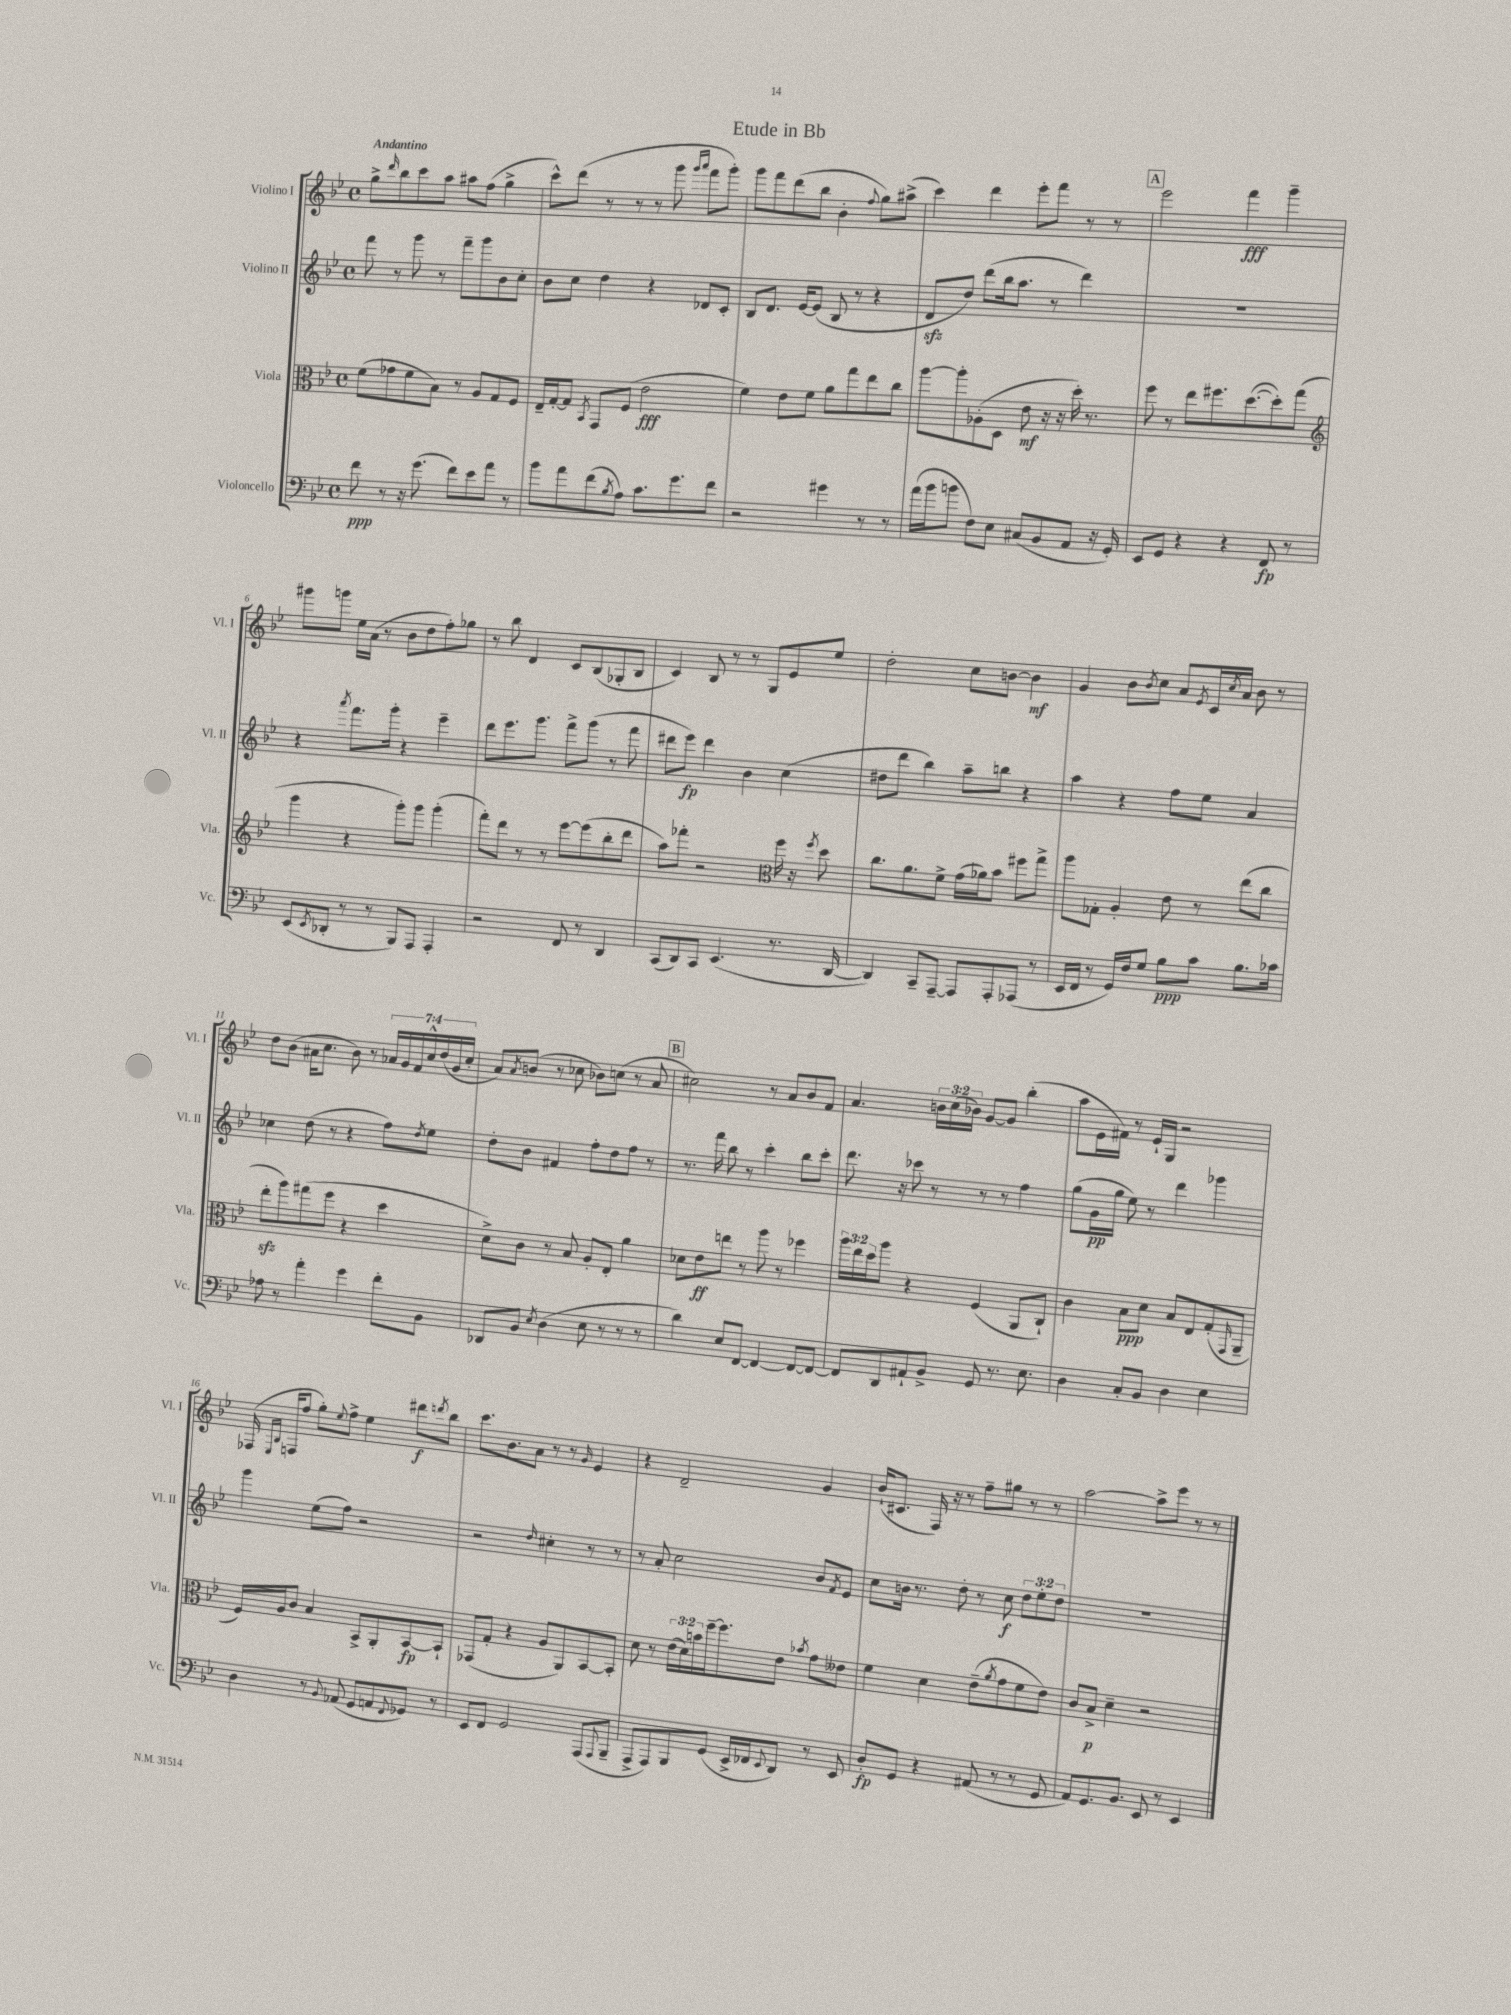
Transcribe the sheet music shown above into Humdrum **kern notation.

**kern	**kern	**kern	**kern
*staff4	*staff3	*staff2	*staff1
*clefF4	*clefC3	*clefG2	*clefG2
*k[b-e-]	*k[b-e-]	*k[b-e-]	*k[b-e-]
*M4/4	*M4/4	*M4/4	*M4/4
*met(c)	*met(c)	*met(c)	*met(c)
8f	(8f	8fff	8gg^
.	.	.	16qqddd
8r	8g-	8r	8bb-
16r	8f	8ggg	8ccc
(8.g	.	.	.
.	8B-)	8r	8aa
8f)	8r	8fff~	8aa#
8e-	8A	8ggg	(8ff
8a	8G	8b-	4gg^
8r	8F	8cc'	.
=	=	=	=
8b-	16E-~	8b-	8ccc^^)
.	[16G'	.	.
8a	8G]	8cc	(8ddd
.	8qBB-	.	.
(8f	8GG	4dd	8r
8qB-	.	.	.
8A)	(8F	.	8r
8.c	2e-	4r	8r
.	.	.	8ggg
8.g	.	.	.
.	.	.	16qqggg
.	.	.	16qqaaa
.	.	8d-	8fff
8f	.	8c'	8ggg')
=	=	=	=
2r	4f)	8B-	8ggg
.	.	8.d	8fff
.	8e-	.	(8ddd
.	.	[16e-	.
.	8f	(8e-]	8bb-
4g#	8a	8B-	4b-'
.	8gg	8r	.
.	.	.	8qqff
8r	8ee-	4r	8gg)
8r	8cc	.	(8aa#^
=	=	=	=
(16a	[8aa	8d	4ccc)
16b-	.	.	.
8b	8aa']	8dd)	.
8F)	(8A-'	(8ddd	4ddd
8E-	8D	16bb-	.
.	.	8.aa	.
(8C#	8e-	.	8eee-'
8BB-	16r	8r	8fff
.	16r	.	.
8AA	16dd')	4ddd)	8r
.	8.r	.	.
16r	.	.	8r
16GG')	.	.	.
=	=	=	=
8EE-	8ff	1r	2eee-
8GG	8r	.	.
4r	8ee-	.	.
.	8.ff#	.	.
4r	.	.	4fff
.	([8.dd	.	.
8FF	8dd'])	.	4ggg~
8r	(8gg	.	.
=	=	=	=
*	*clefG2	*	*
(8EE-	4ggg	4r	8ggg#
8qEE-	.	.	.
8DD-'	.	.	8ggg
.	.	8qaaa	.
8r	4r	8.fff	16ee-
.	.	.	(16a
8r	.	.	8r
.	.	16ggg'	.
8BBB-)	8ggg')	4r	8b-
8AAA	8ggg	.	8dd
4AAA'	(4ggg'	4eee-~	8ff')
.	.	.	8gg-
=	=	=	=
2r	8fff')	8ddd	8r
.	8ddd	8.eee-	8bb-
.	8r	.	4d
.	.	8.ggg	.
.	8r	.	.
8FF	[8eee-	8fff^	8c
8r	(8eee-]	(8ggg	(8B-
4DD	8bb-'	8r	8G-'
.	8ddd	8fff	8B-
=	=	=	=
(8CC	8aa)	8ddd#	4c)
8DD)	8fff-'	8eee-)	.
8CC	2r	4ddd#	8B-
(4.EE-	.	.	8r
.	.	4b-	8r
.	.	.	8G
*	*clefC3	*	*
8.r	16ff	(4cc	8e-
.	16r	.	.
.	8qff	.	.
.	8dd	.	8ee-
[16DD	.	.	.
=	=	=	=
4DD])	8.cc	8dd#	2dd'
.	.	8ddd	.
.	8.a	.	.
8CC~	.	4bb-)	.
[8AAA~	8f^	.	.
8AAA]	(16g	8aa~	8cc
.	16a-)	.	.
8AAA'	8b-	8bb	[8b
(8AAA-	8ff#	4r	4b]
8r	8gg^	.	.
=	=	=	=
16EE-	8aa	4aa	4g
16FF	.	.	.
8r	8G-'	.	.
16GG)	4A'	4r	8b-
16F	.	.	.
.	.	.	8qb-
8G	.	.	8cc
8B-	8e-	8ff	8a
.	.	.	8qe-
8c	8r	8ee-	16c
.	.	.	8qcc
.	.	.	16a
8.B-	(8ee-	4a	8b-
.	8cc	.	8r
16c-	.	.	.
=	=	=	=
8A-	8ee-'	4cc-	8dd
8r	8aa)	.	(8b-
4a'	(8gg#	(8dd	16a#
.	.	.	8.cc
.	8ff	8r	.
4g	4r	4r	8b-)
.	.	.	8r
8f'	4dd	8ff)	28a-
.	.	.	28g
.	.	.	28f
.	.	.	28cc^^
.	.	8qdd	.
8BB-	.	8ee-	.
.	.	.	(28dd
.	.	.	28g
.	.	.	28cc'
=	=	=	=
8DD-	8d^)	8dd'	8a)
.	.	.	8qa
8BB-	8c	8b-	(8b
8qE-	.	.	.
(4D	8r	4f#	8r
.	8B-	.	8cc-
8E-	8A'	8ff'	8b-)
8r	8E-'	8dd	(8cc
8r	4a	8ff	8r
8r	.	8r	8a
=	=	=	=
4d)	8d-	8.r	2cc#)
.	8e-	.	.
.	.	16fff	.
8E-	8ee	8bb-	.
[8FF	8r	8r	.
4FF_	8aa	4ccc'	8r
.	8r	.	8a
8FF_	4ff-	8bb-	8b-
8FF_	.	8ccc'	8f
=	=	=	=
8FF]	24aa	8.ddd	4.a
.	24ee-	.	.
.	24dd	.	.
8DD	8aa	.	.
.	.	16r	.
8AA#`	4r	8ccc-	.
8BB-^	.	8r	24b
.	.	.	(24cc
.	.	.	24b-)
8GG	(4F	8r	[8g
8.r	.	8r	8g]
.	8AA	4ff	(4bb-'
8.E-	.	.	.
.	8C`)	.	.
=	=	=	=
4D	4c	(8gg	8aa
.	.	16g	16e-
.	.	16gg	16f#)
8C'	8B-	8ee-)	8r
8BB-	8d	8r	16e-`
.	.	.	16G
4D	8B-	4ddd	2r
.	8E-	.	.
4E-	(8G'	4ggg-	.
.	16qqGG	.	.
.	8AA~	.	.
=	=	=	=
4D	16F)	4ggg	(16F-
.	.	.	16qqE-
.	.	.	16qqB-
.	16A	.	16F
.	8c	.	8ff
8r	4B-	(8ee-	8gg')
8qqBB-	.	.	8qqee-
(8AA-	.	8ff)	8ff^
8GG	8BB-^	2r	4ee-
8AA	8AA'	.	.
8qqFF	.	.	.
8GG-)	[8BB-	.	8ddd#
.	.	.	8qddd
8r	8BB-`]	.	8bb-
=	=	=	=
8EE-	(8GG-	2r	8.ccc
8FF	8G'	.	.
.	.	.	8.b-
2GG	4r	.	.
.	.	.	8a
.	.	16qqdd	.
.	8A	4cc#'	8r
.	8AA)	.	8r
.	.	.	16qqg
(8AAA	[8BB-	8r	4e-
8qqAAA	.	.	.
8BBB-~	8BB-']	8r	.
=	=	=	=
8AAA^	8d	8r	4r
8AAA)	8r	8a'	.
8BBB-	(24e-	2cc	2d~
.	24d)	.	.
.	24b	.	.
(8GG	[16ff~	.	.
.	8.ff]	.	.
16EE-^	.	.	.
16FF-	.	.	.
8qqEE-	.	.	.
8DD)	8e-	.	.
.	8qb-	.	.
8r	8g	8b-	4g
.	.	8qf	.
8EE-	8e--	8e-	.
=	=	=	=
8D'	4f	8cc	(16b-`
.	.	.	8.c#
8GG	.	16b	.
.	.	8.r	.
4r	4d	.	16F)
.	.	.	16r
.	.	8dd'	8r
(8AA#	(8e-~	8r	8ff~
.	8qa	.	.
8r	8g	8cc	8gg#
8r	8f	12dd	8r
.	.	12ee-'	.
8GG	8e-)	.	8r
.	.	12dd	.
=	=	=	=
8AA)	8c	1r	[2aa
8.GG	8B-^	.	.
.	4d~	.	.
8.BB-	.	.	.
8EE-	2r	.	8aa^]
8r	.	.	8eee-
4EE-	.	.	8r
.	.	.	8r
==	==	==	==
*-	*-	*-	*-
